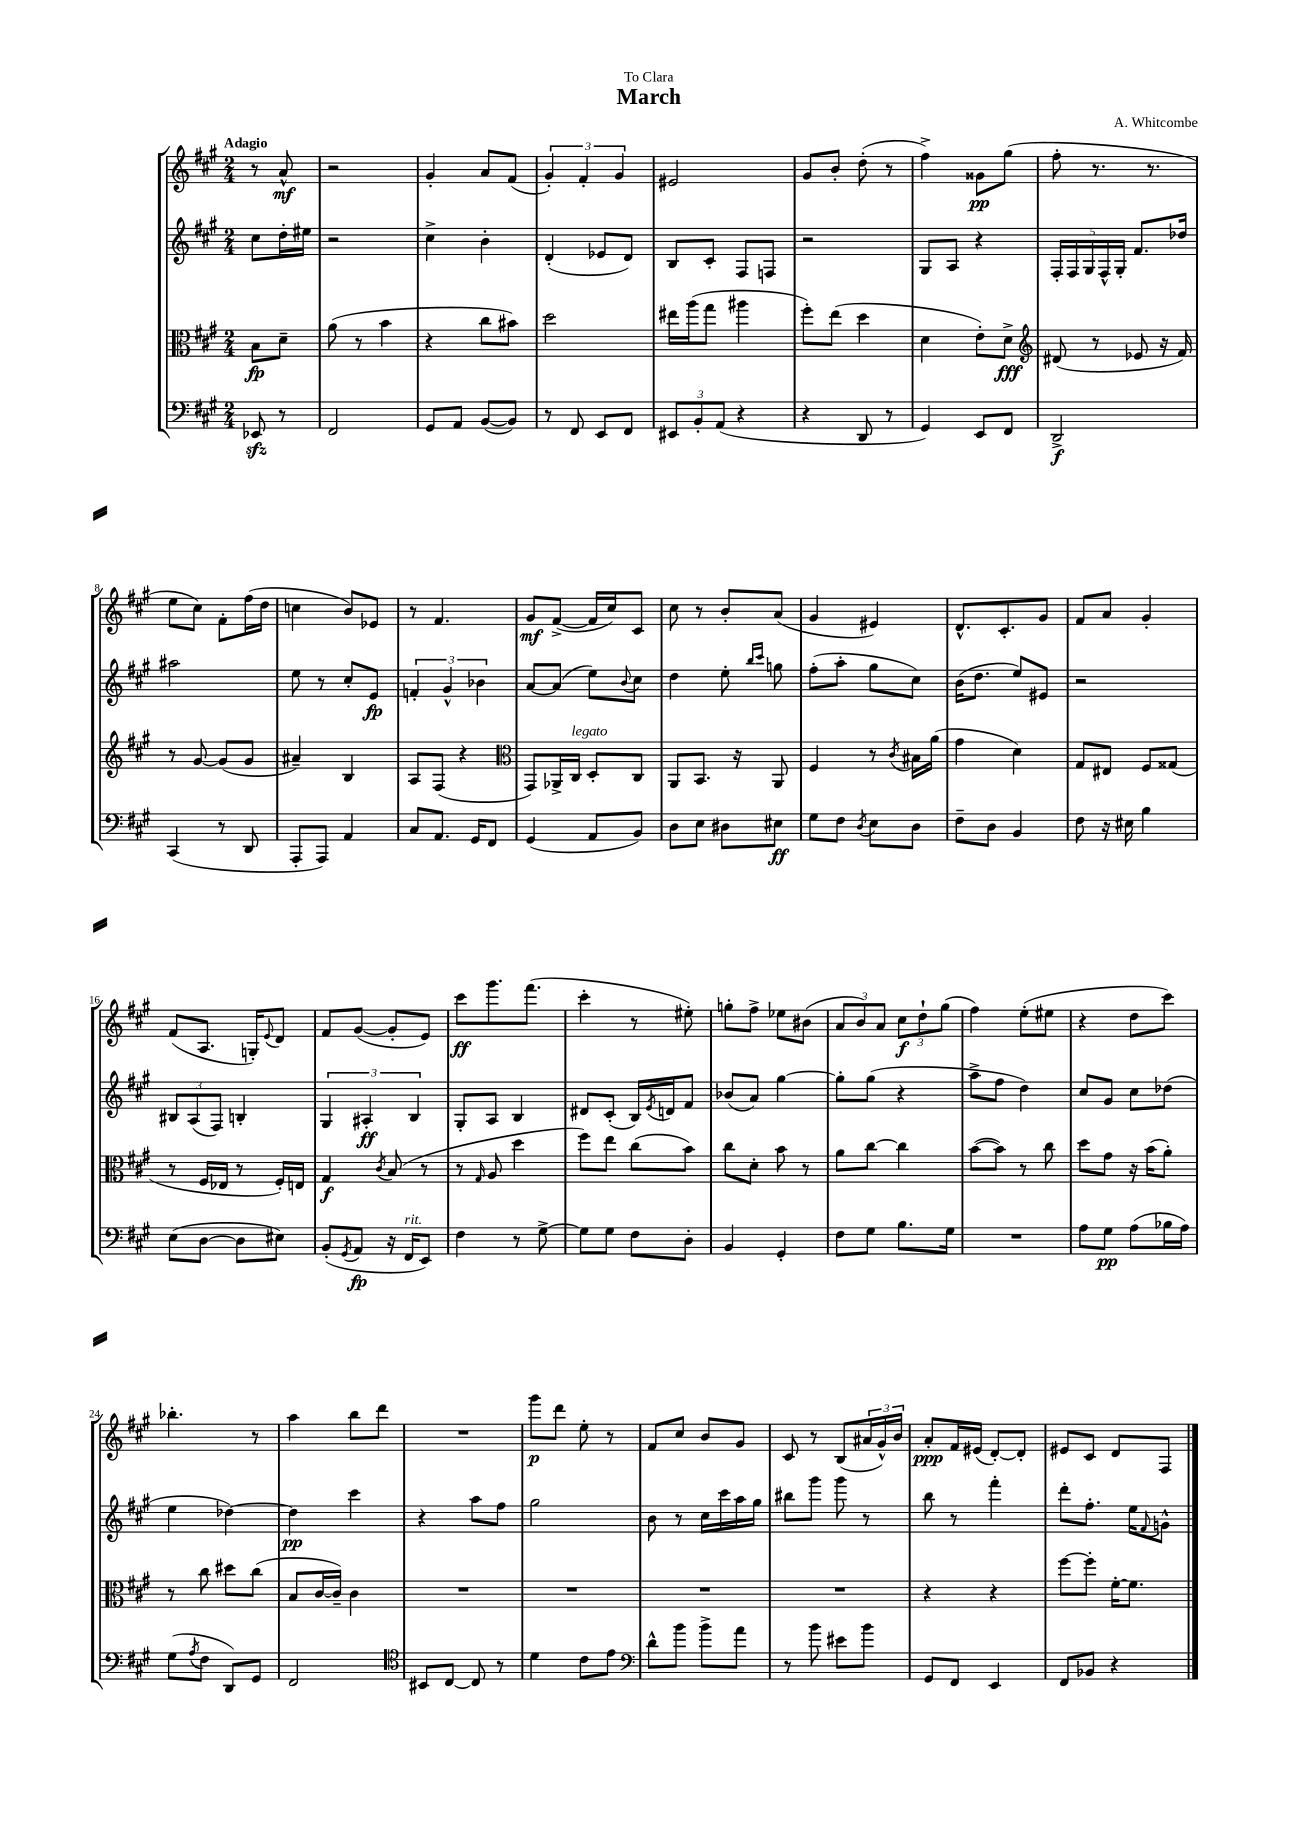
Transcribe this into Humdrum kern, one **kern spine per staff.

**kern	**dynam	**kern	**dynam	**kern	**dynam	**kern	**dynam
*part4	*part4	*part3	*part3	*part2	*part2	*part1	*part1
*staff4	*staff4	*staff3	*staff3	*staff2	*staff2	*staff1	*staff1
*clefF4	*	*clefC3	*	*clefG2	*	*clefG2	*
*k[f#c#g#]	*	*k[f#c#g#]	*	*k[f#c#g#]	*	*k[f#c#g#]	*
*M2/4	*	*M2/4	*	*M2/4	*	*M2/4	*
=	=	=	=	=	=	=	=
!	!	!	!	!	!	!LO:TX:a:B:t=Adagio	!
8EE-Xzz/	.	8B\L	fp	8cc#\L	.	8r	.
8r	.	8d~\J	.	16dd'\L	.	8a^^/	mf
.	.	.	.	16ee#X\JJ	.	.	.
=1	=1	=1	=1	=1	=1	=1	=1
2FF#/	.	(8a\	.	2r	.	2r	.
.	.	8r	.	.	.	.	.
.	.	4b\	.	.	.	.	.
=2	=2	=2	=2	=2	=2	=2	=2
8GG#/L	.	4r	.	4cc#^\	.	4g#'/	.
8AA/J	.	.	.	.	.	.	.
([8BB/L	.	8cc#\L	.	4b'\	.	8a/L	.
8BB/J])	.	8b#X\J)	.	.	.	(8f#/J	.
=3	=3	=3	=3	=3	=3	=3	=3
8r	.	2dd\	.	(4d'/	.	6g#'/)	.
8FF#/	.	.	.	.	.	.	.
.	.	.	.	.	.	6f#'/	.
8EE/L	.	.	.	8e-X/L	.	.	.
.	.	.	.	.	.	6g#/	.
8FF#/J	.	.	.	8d/J)	.	.	.
=4	=4	=4	=4	=4	=4	=4	=4
12EE#X/L	.	16ee#X\LL	.	8B/L	.	2e#X/	.
.	.	(16aa\J	.	.	.	.	.
12BB'/	.	.	.	.	.	.	.
.	.	8gg#\J	.	8c#'/J	.	.	.
(12AA/J	.	.	.	.	.	.	.
4r	.	4aa#X\	.	8F#/L	.	.	.
.	.	.	.	8Fn/J	.	.	.
=5	=5	=5	=5	=5	=5	=5	=5
4r	.	8ff#'\L)	.	2r	.	8g#/L	.
.	.	(8ee\J	.	.	.	8b'/J	.
8DD/	.	4dd\	.	.	.	(8dd'\	.
8r	.	.	.	.	.	8r	.
=6	=6	=6	=6	=6	=6	=6	=6
4GG#/)	.	4d\	.	8G#/L	.	4ff#^\)	.
.	.	.	.	8A/J	.	.	.
8EE/L	.	8e'\L)	.	4r	.	8g##X\L	pp
8FF#/J	.	8d^\J	fff	.	.	(8gg#\J	.
=7	=7	=7	=7	=7	=7	=7	=7
*	*	*clefG2	*	*	*	*	*
2DD^/	f	(8d#X/	.	20F#'/LL	.	8ff#'\	.
.	.	.	.	20F#/	.	.	.
.	.	.	.	20G#/	.	.	.
.	.	8r	.	.	.	8.r	.
.	.	.	.	20F#^^/	.	.	.
.	.	.	.	20G#'/JJ	.	.	.
.	.	8e-X/	.	8.f#/L	.	.	.
.	.	.	.	.	.	8.r	.
.	.	16r	.	.	.	.	.
.	.	16f#/)	.	16dd-X/Jk	.	.	.
!!LO:LB:g=z
=8	=8	=8	=8	=8	=8	=8	=8
(4CC#/	.	8r	.	2aa#X\	.	8ee\L	.
.	.	[8g#/	.	.	.	8cc#\J)	.
8r	.	(8g#/L]	.	.	.	8f#'\L	.
8DD/	.	8g#/J	.	.	.	(16ff#\L	.
.	.	.	.	.	.	16dd\JJ	.
=9	=9	=9	=9	=9	=9	=9	=9
8AAA'/L	.	4a#X~/)	.	8ee\	.	4ccn\	.
8AAA/J)	.	.	.	8r	.	.	.
4AA/	.	4B/	.	8cc#'/L	.	8b/L)	.
.	.	.	.	8e/J	fp	8e-X/J	.
=10	=10	=10	=10	=10	=10	=10	=10
8C#/L	.	8A/L	.	6fn'/	.	8r	.
8.AA/J	.	(8F#/J	.	.	.	4.f#/	.
.	.	.	.	6g#^^/	.	.	.
.	.	4r	.	.	.	.	.
16GG#/KL	.	.	.	.	.	.	.
.	.	.	.	6b-X\	.	.	.
8FF#/J	.	.	.	.	.	.	.
=11	=11	=11	=11	=11	=11	=11	=11
*	*	*clefC3	*	*	*	*	*
(4GG#/	.	8GG#/L)	.	[8a/L	.	8g#/L	mf
.	.	16AA-X^/L	.	(8a/J]	.	([8f#^/J	.
!	!	!LO:TX:a:i:t=legato	!	!	!	!	!
.	.	16C#/JJ	.	.	.	.	.
8AA/L	.	8D'/L	.	8ee\L)	.	16f#/LL]	.
.	.	.	.	.	.	16cc#/J)	.
.	.	.	.	8qqb/	.	.	.
8BB/J)	.	8C#/J	.	8cc#\J	.	8c#/J	.
=12	=12	=12	=12	=12	=12	=12	=12
8D\L	.	8AA/L	.	4dd\	.	8cc#\	.
8E\J	.	8.BB/J	.	.	.	8r	.
8D#X\L	.	.	.	8ee'\	.	8b'/L	.
.	.	16r	.	.	.	.	.
.	.	.	.	16qqbb/LL	.	.	.
.	.	.	.	16qqccc#/JJ	.	.	.
8E#X\J	ff	8AA/	.	8ggn\	.	(8a/J	.
=13	=13	=13	=13	=13	=13	=13	=13
8G#\L	.	4F#/	.	(8ff#'\L	.	4g#/	.
8F#\J	.	.	.	8aa'\J	.	.	.
8qD/	.	.	.	.	.	.	.
8E\L	.	8r	.	8gg#\L	.	4e#X/)	.
.	.	8qc#/	.	.	.	.	.
8D\J	.	16B#X\LL	.	8cc#\J)	.	.	.
.	.	(16a\JJ	.	.	.	.	.
=14	=14	=14	=14	=14	=14	=14	=14
8F#~\L	.	4g#\	.	(16b\KL	.	8.d^^/L	.
.	.	.	.	8.dd\J	.	.	.
8D\J	.	.	.	.	.	.	.
.	.	.	.	.	.	8.c#'/	.
4BB/	.	4d\)	.	8ee/L)	.	.	.
.	.	.	.	8e#X/J	.	8g#/J	.
=15	=15	=15	=15	=15	=15	=15	=15
8F#\	.	8G#/L	.	2r	.	8f#/L	.
16r	.	8E#X/J	.	.	.	8a/J	.
16E#X\	.	.	.	.	.	.	.
4B\	.	8F#/L	.	.	.	4g#'/	.
.	.	(8G##X/J	.	.	.	.	.
!!LO:LB:g=z
=16	=16	=16	=16	=16	=16	=16	=16
(8E\L	.	8r	.	12B#X/L	.	(8f#/L	.
.	.	.	.	(12A/	.	.	.
[8D\J	.	16F#/LL	.	.	.	8.A/J	.
.	.	.	.	12F#/J)	.	.	.
.	.	16E-X/JJ	.	.	.	.	.
8D\L]	.	8r	.	4Bn'/	.	.	.
.	.	.	.	.	.	16Gn'/KL)	.
.	.	.	.	.	.	8qqe/	.
8E#X\J)	.	16F#'/LL)	.	.	.	8d/J	.
.	.	16En/JJ	.	.	.	.	.
=17	=17	=17	=17	=17	=17	=17	=17
(8BB'/L	.	4G#/	f	6G#/	.	8f#/L	.
8qGG#/	.	.	.	.	.	.	.
8AA/J	fp	.	.	.	.	([8g#/J	.
.	.	.	.	6A#X'/	ff	.	.
.	.	8qc#/	.	.	.	.	.
16r	.	(8B/	.	.	.	8g#'/L]	.
!LO:TX:a:i:t=rit.	!	!	!	!	!	!	!
16FF#/KL	.	.	.	.	.	.	.
.	.	.	.	6B/	.	.	.
8EE/J)	.	8r	.	.	.	8e/J)	.
=18	=18	=18	=18	=18	=18	=18	=18
4F#\	.	8r	.	8G#'/L	.	8ccc#\L	ff
.	.	16qqG#/	.	.	.	.	.
.	.	8A/	.	8A/J	.	8.ggg#\	.
8r	.	4dd\	.	4B/	.	.	.
.	.	.	.	.	.	(8.fff#\J	.
[8G#^\	.	.	.	.	.	.	.
=19	=19	=19	=19	=19	=19	=19	=19
8G#\L]	.	8ff#\L)	.	8d#X/L	.	4ccc#'\	.
8G#\J	.	8ee\J	.	(8c#'/J	.	.	.
8F#\L	.	(8cc#\L	.	16B/LL)	.	8r	.
.	.	.	.	8qe/	.	.	.
.	.	.	.	16dn/J	.	.	.
8D'\J	.	8b\J)	.	8f#/J	.	8ee#X'\)	.
=20	=20	=20	=20	=20	=20	=20	=20
4BB/	.	8cc#\L	.	(8b-X/L	.	8ggn'\L	.
.	.	8d'\J	.	8a/J)	.	8ff#^\J	.
4GG#'/	.	8b\	.	[4gg#\	.	8ee-X\L	.
.	.	8r	.	.	.	(8b#X\J	.
=21	=21	=21	=21	=21	=21	=21	=21
8F#\L	.	8a\L	.	8gg#'\L]	.	12a/L	.
.	.	.	.	.	.	12b/)	.
8G#\J	.	[8cc#\J	.	(8gg#\J	.	.	.
.	.	.	.	.	.	12a/J	.
8.B\L	.	4cc#\]	.	4r	.	12cc#\L	f
.	.	.	.	.	.	12dd`\	.
.	.	.	.	.	.	(12gg#\J	.
16G#\Jk	.	.	.	.	.	.	.
=22	=22	=22	=22	=22	=22	=22	=22
2r	.	([8b\L	.	8aa^\L	.	4ff#\)	.
.	.	8b\J])	.	8ff#\J	.	.	.
.	.	8r	.	4dd\)	.	(8ee'\L	.
.	.	8cc#\	.	.	.	8ee#X\J	.
=23	=23	=23	=23	=23	=23	=23	=23
8A\L	.	8dd\L	.	8cc#/L	.	4r	.
8G#\J	pp	8g#\J	.	8g#/J	.	.	.
(8A\L	.	16r	.	8cc#\L	.	8dd\L	.
.	.	(16b\KL	.	.	.	.	.
16B-X\L	.	8a'\J)	.	(8dd-X\J	.	8ccc#\J)	.
16A\JJ)	.	.	.	.	.	.	.
!!LO:LB:g=z
=24	=24	=24	=24	=24	=24	=24	=24
(8G#\L	.	8r	.	4ee\	.	4.bb-X'\	.
8qA/	.	.	.	.	.	.	.
8F#\J	.	8cc#\	.	.	.	.	.
8DD/L)	.	8dd#X\L	.	[4dd-X\)	.	.	.
8GG#/J	.	(8cc#\J	.	.	.	8r	.
=25	=25	=25	=25	=25	=25	=25	=25
2FF#/	.	8B/L	.	4dd-\]	pp	4aa\	.
.	.	[16c#/L	.	.	.	.	.
.	.	16c#~/JJ])	.	.	.	.	.
.	.	4c#\	.	4ccc#\	.	8bb\L	.
.	.	.	.	.	.	8ddd\J	.
=26	=26	=26	=26	=26	=26	=26	=26
*clefC4	*	*	*	*	*	*	*
8BB#X/L	.	2r	.	4r	.	2r	.
[8C#/J	.	.	.	.	.	.	.
8C#/]	.	.	.	8aa\L	.	.	.
8r	.	.	.	8ff#\J	.	.	.
=27	=27	=27	=27	=27	=27	=27	=27
4d\	.	2r	.	2gg#\	.	8ggg#\L	p
.	.	.	.	.	.	8ddd\J	.
8c#\L	.	.	.	.	.	8ee'\	.
8e\J	.	.	.	.	.	8r	.
=28	=28	=28	=28	=28	=28	=28	=28
*clefF4	*	*	*	*	*	*	*
8d^^\L	.	2r	.	8b\	.	8f#/L	.
8b\J	.	.	.	8r	.	8cc#/J	.
8b^\L	.	.	.	16cc#\LL	.	8b/L	.
.	.	.	.	16ccc#\	.	.	.
8a\J	.	.	.	16aa\	.	8g#/J	.
.	.	.	.	16gg#\JJ	.	.	.
=29	=29	=29	=29	=29	=29	=29	=29
8r	.	2r	.	8bb#X\L	.	8c#/	.
8b\	.	.	.	8ggg#\J	.	8r	.
8e#X\L	.	.	.	8ggg#\	.	(8B/L	.
8b\J	.	.	.	8r	.	24a#X/L	.
.	.	.	.	.	.	24g#^^/)	.
.	.	.	.	.	.	24b/JJ	.
=30	=30	=30	=30	=30	=30	=30	=30
8GG#/L	.	4r	.	8bb\	.	8a'/L	ppp
8FF#/J	.	.	.	8r	.	16f#/L	.
.	.	.	.	.	.	(16e#X/JJ	.
4EE/	.	4r	.	4fff#'\	.	[8d'/L)	.
.	.	.	.	.	.	8d'/J]	.
=31	=31	=31	=31	=31	=31	=31	=31
8FF#/L	.	[8ff#\L	.	8ddd'\L	.	8e#X/L	.
8BB-X/J	.	8ff#'\J]	.	8.ff#'\J	.	8c#/J	.
4r	.	[16f#'\KL	.	.	.	8d/L	.
.	.	8.f#\J]	.	16ee\KL	.	.	.
.	.	.	.	8qqf#/	.	.	.
.	.	.	.	8gn^^\J	.	8F#/J	.
==	==	==	==	==	==	==	==
*-	*-	*-	*-	*-	*-	*-	*-
